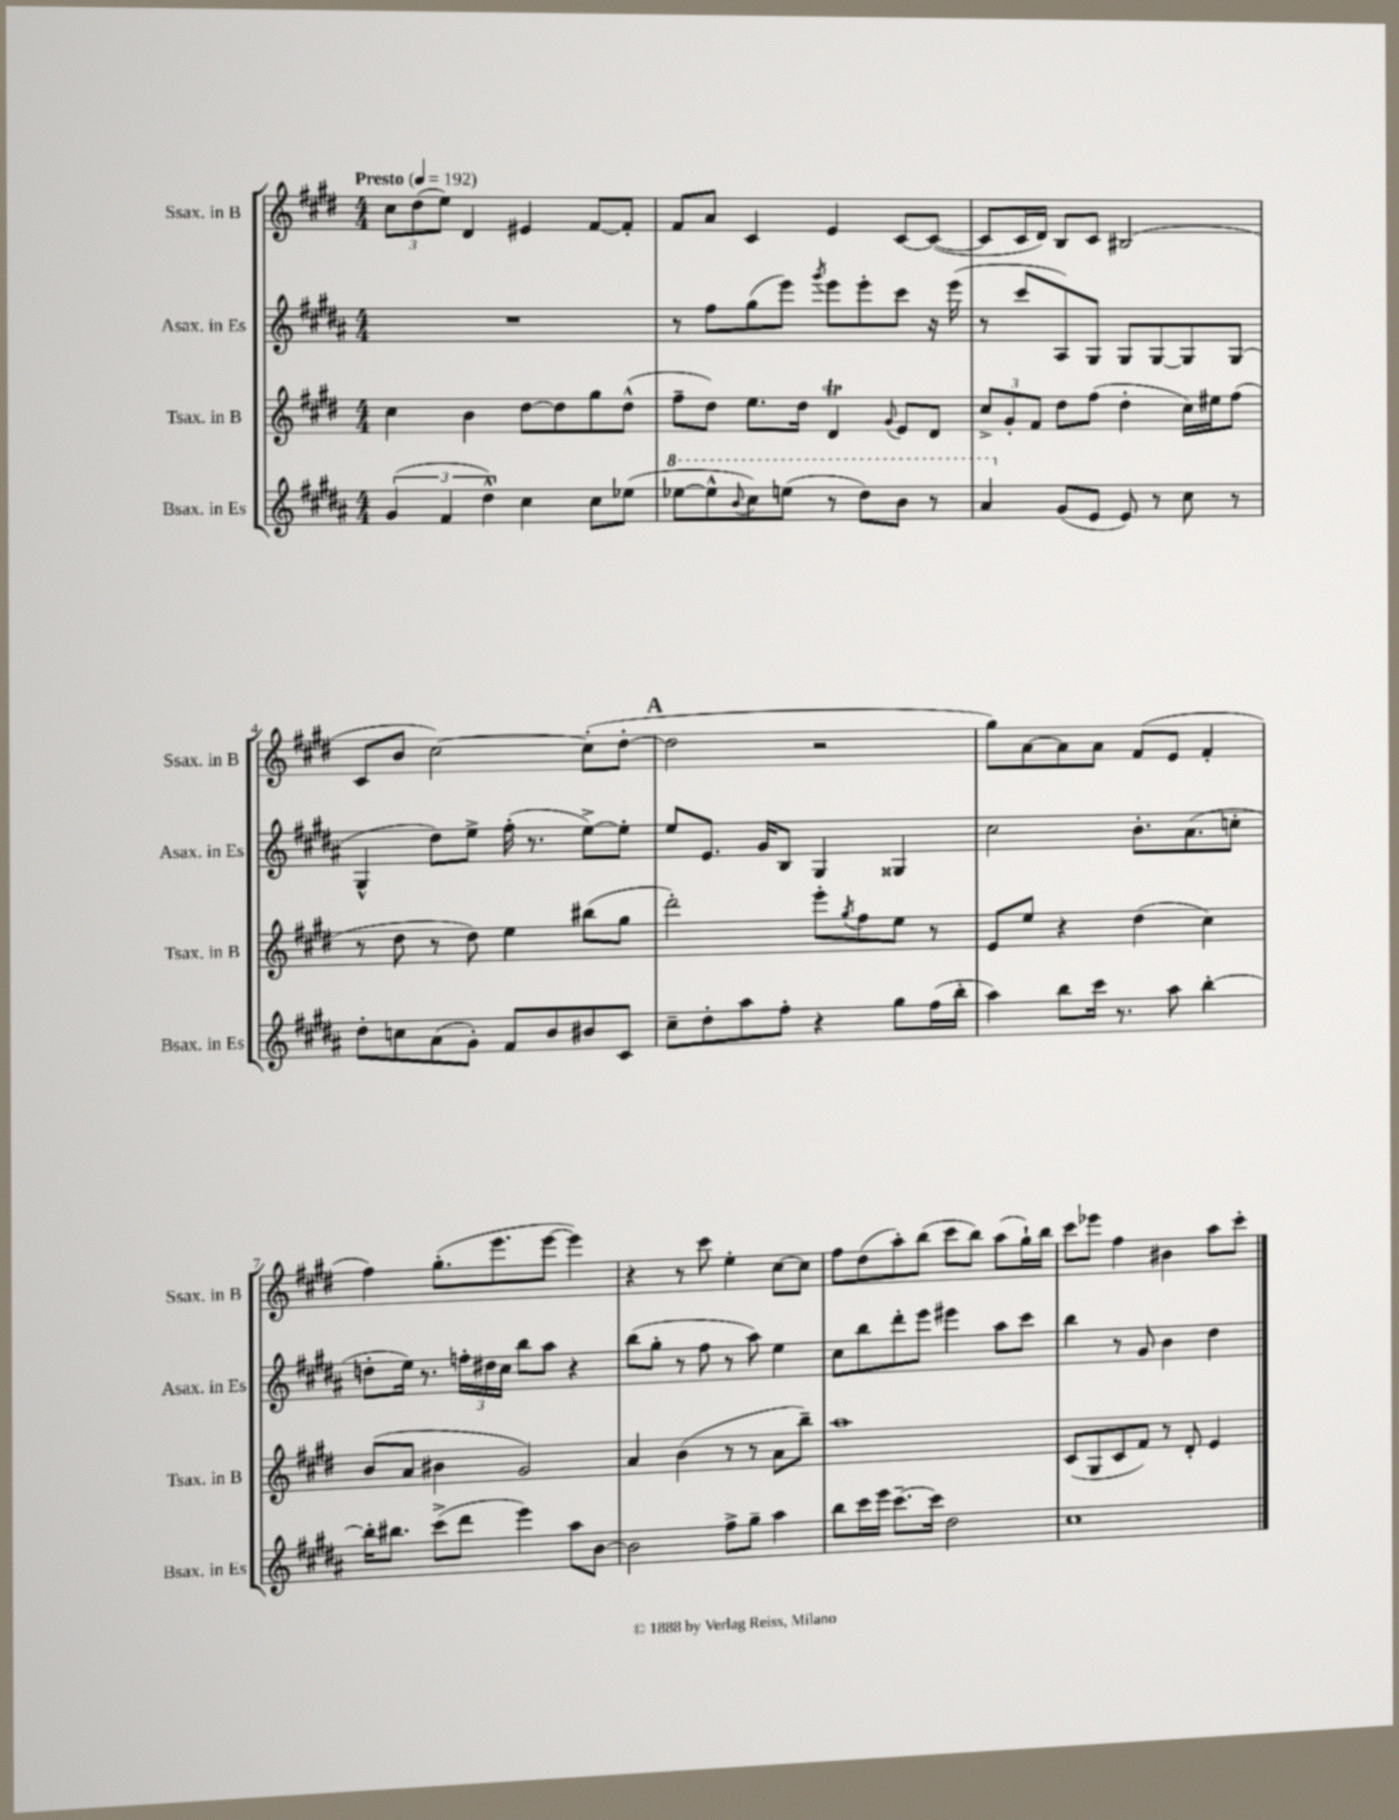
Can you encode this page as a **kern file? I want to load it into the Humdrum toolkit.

**kern	**kern	**kern	**kern
*staff4	*staff3	*staff2	*staff1
*clefG2	*clefG2	*clefG2	*clefG2
*k[f#c#g#d#a#]	*k[f#c#g#d#]	*k[f#c#g#d#a#]	*k[f#c#g#d#]
*M4/4	*M4/4	*M4/4	*M4/4
*MM192	*MM192	*MM192	*MM192
(6g#	4cc#	1r	12cc#
.	.	.	(12dd#
6f#	.	.	12ee)
.	4b	.	4d#
6dd#^^)	.	.	.
4cc#	[8dd#	.	4e#
.	8dd#]	.	.
8cc#	8gg#	.	[8f#
(8ee-	(8dd#^^	.	8f#']
=	=	=	=
[8eee-	8ff#~	8r	8f#
8eee-^^]	8dd#)	8ff#	8a
8qqbb	.	.	.
8ccc#)	8.ee	(8gg#	4c#
(8eee	.	8eee)	.
.	16dd#	.	.
.	.	8qggg#	.
8r	4d#	8eee	4e
8ddd#)	.	8eee'	.
.	8qqg#	.	.
8bb	8e	8ccc#	[8c#
8r	8d#	16r	(8c#_
.	.	(16eee	.
=	=	=	=
4aa#	12cc#^	8r	8c#]
.	12g#'	.	.
.	.	8ccc#	16c#
.	12f#	.	.
.	.	.	16d#)
(8g#	8dd#	8A#)	8B
8e	(8ff#	8G#	8c#
8e)	4dd#'	8G#	(2B#
8r	.	[8G#	.
8cc#	16cc#)	8G#]	.
.	16ee#	.	.
8r	(8ff#	(8G#	.
=	=	=	=
8dd#'	8r	4G#^^	8c#
8cc	8dd#	.	8b
(8a#	8r	8dd#)	[2cc#)
8g#')	8dd#)	8ee^	.
8f#	4ee	(16ff#'	.
.	.	8.r	.
8b	.	.	.
8b#	(8bb#	[8ee^)	(8cc#']
8c#	8gg#	8ee']	[8dd#'
=	=	=	=
8cc#~	2ddd#')	8ee	2dd#]
8dd#'	.	8.e	.
8aa#	.	.	.
.	.	16g#	.
8ff#'	.	8B	.
4r	8eee'	4G#	2r
.	8qgg#	.	.
.	8ff#	.	.
8gg#	8ee	4G##	.
(16ff#	8r	.	.
16bb'	.	.	.
=	=	=	=
4aa#)	8e	2cc#	8gg#)
.	8ee	.	[8a
8bb	4r	.	8a]
16ccc#	.	.	8a
8.r	.	.	.
.	(4dd#	8.b'	(8f#
8aa#	.	.	8e
.	.	(8.a#	.
[4bb'	4cc#)	.	4f#'
.	.	8cc'	.
=	=	=	=
16bb']	(8b	8dd'	4ff#)
8.bb#	.	.	.
.	8a	16ee)	.
.	.	8.r	.
(8ccc#^	4b#	.	(8.gg#'
8ddd#	.	24ff'	.
.	.	24dd#	.
.	.	.	8.eee
.	.	24cc#	.
4eee)	2g#)	8bb	.
.	.	8aa#	[8eee
8aa#	.	4r	4eee])
[8b	.	.	.
=	=	=	=
2b]	4a	(8bb	4r
.	.	8gg#'	.
.	(4b	8r	8r
.	.	8ff#	8ccc#
8ff#^	8r	8r	4ee'
8gg#~	8r	8aa#)	.
4aa#	8a	4ee	[8cc#
.	8bb~)	.	8cc#]
=	=	=	=
8bb	1aa	8cc#	8ff#
16ccc#	.	8bb	(8dd#
16eee	.	.	.
[8.ccc#~	.	8ddd#'	8aa')
.	.	8eee	(8bb
16ccc#]	.	.	.
2dd#	.	4eee#	8ccc#
.	.	.	8bb)
.	.	8aa#	(8aa
.	.	8ccc#	16gg#`)
.	.	.	16bb
=	=	=	=
1cc#	(8c#	4bb	8ccc#
.	8G#	.	8eee-
.	8c#	8r	4ff#
.	8f#)	8g#	.
.	8r	4b	4b#
.	8d#'	.	.
.	4e	4dd#	8aa
.	.	.	8ccc#'
==	==	==	==
*-	*-	*-	*-
